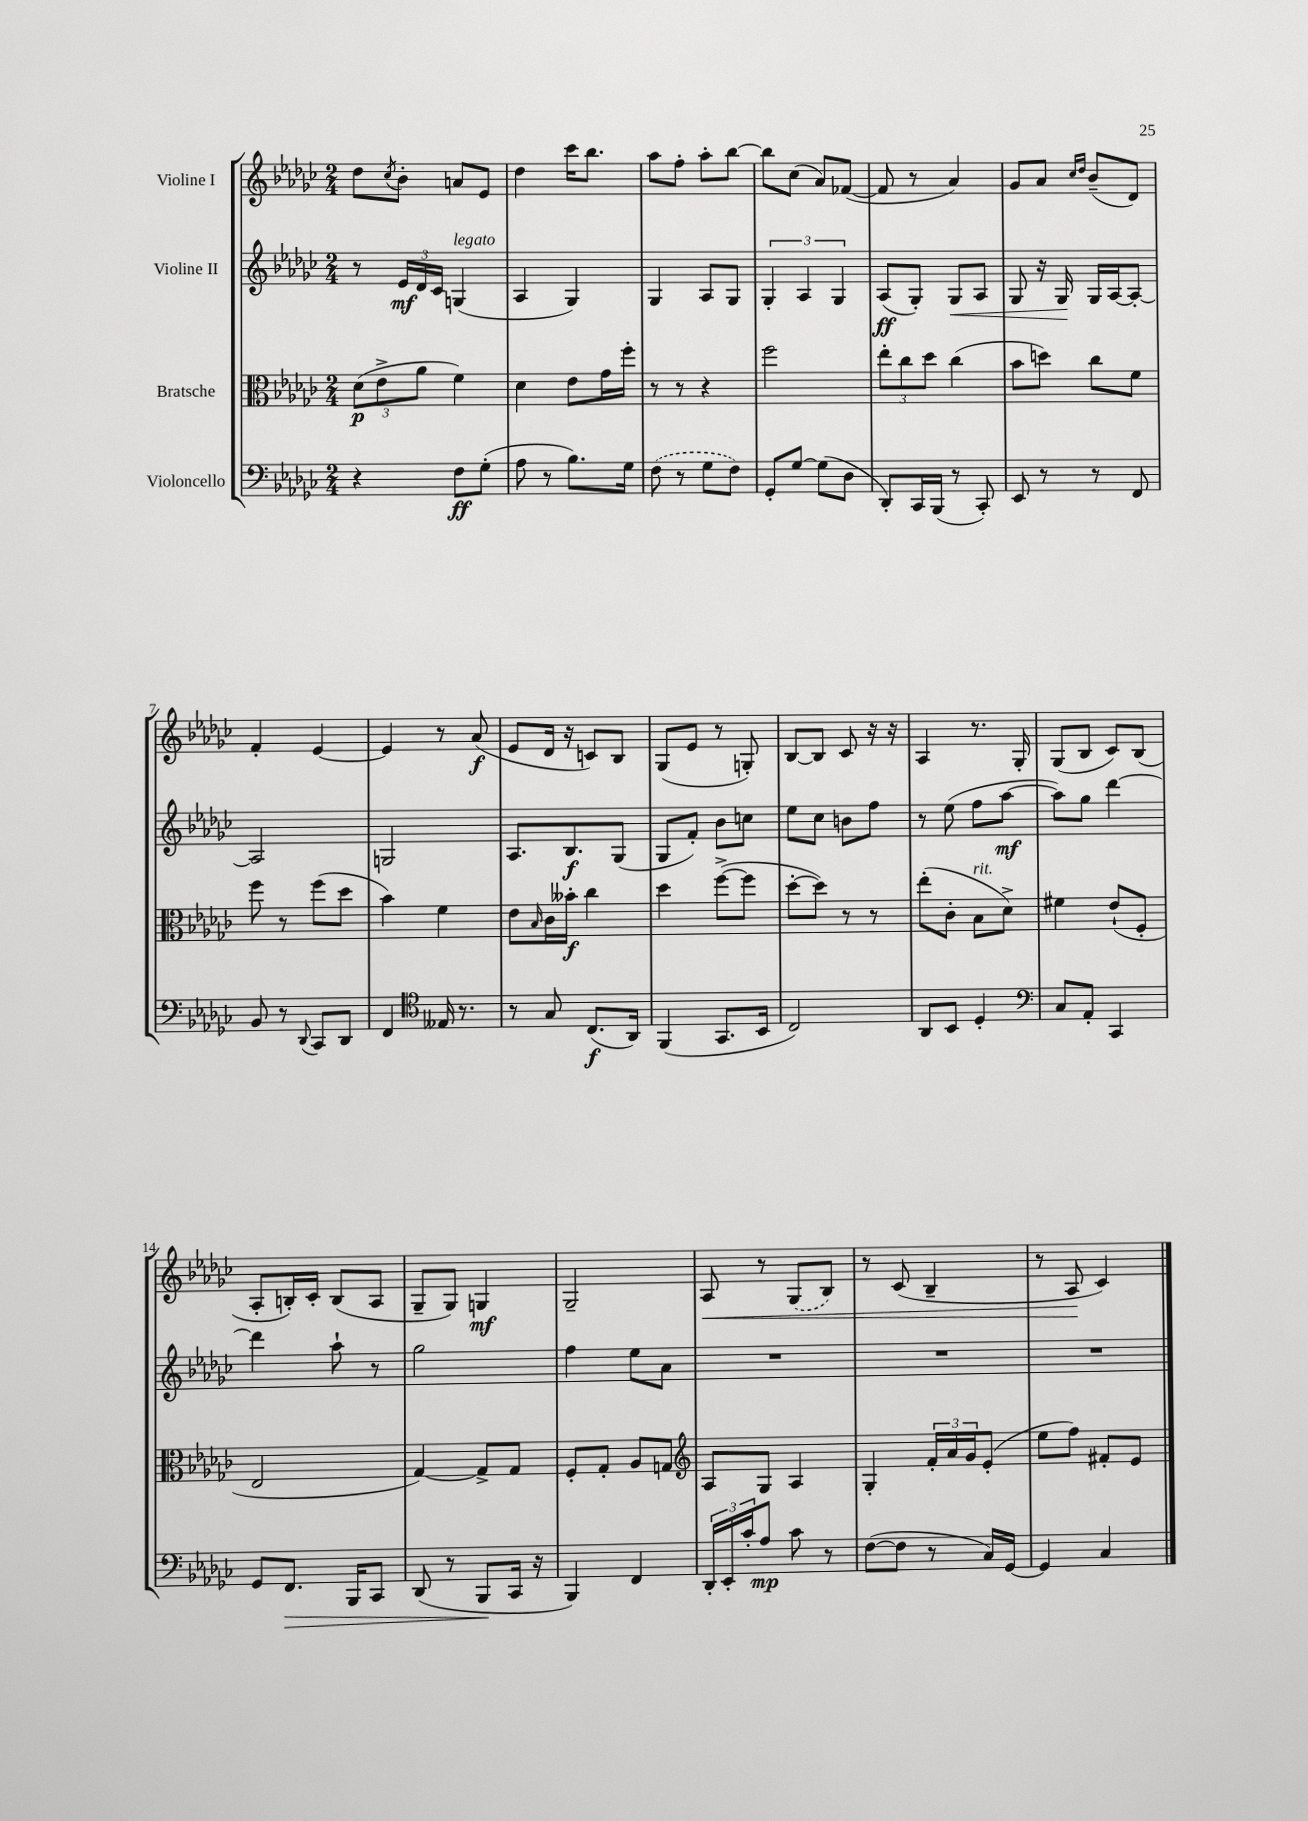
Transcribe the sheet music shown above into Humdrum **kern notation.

**kern	**kern	**kern	**kern
*staff4	*staff3	*staff2	*staff1
*clefF4	*clefC3	*clefG2	*clefG2
*k[b-e-a-d-g-c-]	*k[b-e-a-d-g-c-]	*k[b-e-a-d-g-c-]	*k[b-e-a-d-g-c-]
*M2/4	*M2/4	*M2/4	*M2/4
4r	(12d-\L	8r	8dd-\L
.	12e-^\	.	.
.	.	.	8qcc-/
.	.	24e-/LL	8b-'\J
.	12a-\J	24d-/	.
.	.	24c-/JJ	.
8F\L	4f\)	(4G/	8a/L
(8G-'\J	.	.	8e-/J
=	=	=	=
8A-\	4d-\	4A-/	4dd-\
8r	.	.	.
8.B-\L)	8e-\L	4G-/)	16ccc-\LK
.	.	.	8.bb-\J
.	16g-\L	.	.
16G-\Jk	16ff'\JJ	.	.
=	=	=	=
(8F\	8r	4G-/	8aa-\L
8r	8r	.	8ff'\J
8G-\L	4r	8A-/L	8aa-'\L
8F\J)	.	8G-/J	[8bb-\J
=	=	=	=
8GG-'/L	2ff\	6G-'/	8bb-\]L
[8G-/J	.	.	(8cc-\J
.	.	6A-/	.
(8G-\]L	.	.	8a-/L)
.	.	6G-/	.
8D-\J	.	.	([8f-/J
=	=	=	=
8DD-'/L)	12ee-'\L	(8A-/L	8f-/]
.	12cc-\	.	.
16CC-/L	.	8G-'/J)	8r
.	12dd-\J	.	.
(16BBB-/JJ	.	.	.
8r	(4cc-\	8G-/L	4a-/)
8CC-'/)	.	8A-/J	.
=	=	=	=
8EE-/	8b-\L	8G-/	8g-/L
8r	8dd\J)	16r	8a-/J
.	.	16G-/	.
.	.	.	16qqcc-/LL
.	.	.	16qqdd-/JJ
8r	8cc-\L	16G-/LL	(8b-~/L
.	.	[16A-/J	.
8FF/	8f\J	8A-'/_J	8d-/J)
=	=	=	=
8BB-/	8ff\	2A-/]	4f'/
8r	8r	.	.
8qqDD-/	.	.	.
8CC-/L	(8ff\L	.	[4e-/
8DD-/J	8dd-\J	.	.
=	=	=	=
4FF/	4b-\)	2G/	4e-/]
*clefC4	*	*	*
16E--/	4f\	.	8r
8.r	.	.	.
.	.	.	(8a-/
=	=	=	=
8r	8e-\L	8.A-/L	8e-/L
.	16qqB-/	.	.
8G-/	16c-\L	.	16d-/Jk
.	16b--'\JJ	8.B-/	16r
(8.C-/L	4cc-\	.	8c/L)
.	.	(8G-/J	8B-/J
16AA-/Jk)	.	.	.
=	=	=	=
(4FF/	4dd-\	8G-/L	(8G-/L
.	.	8f'/J)	8e-/J
8.GG-/L	([8ff^\L	8b-\L	8r
.	8ff\]J	8cc\J	8G'/)
16BB-/Jk	.	.	.
=	=	=	=
2C-/)	[8dd-'\L	8ee-\L	[8B-/L
.	8dd-\]J)	8cc-\J	8B-/]J
.	8r	8b\L	8c-/
.	8r	8ff\J	16r
.	.	.	16r
=	=	=	=
8AA-/L	(8ee-'\L	8r	4A-/
8BB-/J	8c-'\J	(8ee-\	.
4D-'/	8B-\L	8ff\L	8.r
.	8d-^\J)	[8aa-\J	.
.	.	.	16G-'/
=	=	=	=
*clefF4	*	*	*
8C-/L	4f#\	8aa-\]L)	(8G-/L
8AA-'/J	.	8gg-\J	8B-/J
4CC-/	(8e-`/L	[4ddd-\	8c-/L)
.	8F'/J	.	(8B-/J
=	=	=	=
8GG-/L	2E-/	4ddd-\]	8A-'/L
8.FF/J	.	.	16B'/L)
.	.	.	16c-'/JJ
.	.	8aa-`\	(8B/L
16BBB-/LK	.	.	.
8CC-/J	.	8r	8A-/J
=	=	=	=
(8DD-/	[4G-/)	2gg-\	8G-~/L
8r	.	.	8G-/J)
8BBB-/L	8G-^/]L	.	4G/
16CC-/Jk	8G-/J	.	.
16r	.	.	.
=	=	=	=
4BBB-/)	8F'/L	4ff\	2G-~/
.	8G-'/J	.	.
4FF/	8A-/L	8ee-\L	.
.	8G/J	8a-\J	.
=	=	=	=
*	*clefG2	*	*
24DD-'/LL	8A-/L	2r	8A-/
24EE-'/	.	.	.
24c-'/J	.	.	.
8A-/J	8G-/J	.	8r
8c-\	4A-/	.	(8G-/L
8r	.	.	8B-/J)
=	=	=	=
([8F\L	4G-'/	2r	8r
8F\]J	.	.	(8c-/
8r	24f'/LL	.	4B-~/
.	24a-/	.	.
.	24g-/J	.	.
16C-/LL)	(8e-'/J	.	.
[16GG-/JJ	.	.	.
=	=	=	=
4GG-/]	8ee-\L	2r	8r
.	8ff\J)	.	8A-/
4C-/	8f#'/L	.	4c-/)
.	8e-/J	.	.
==	==	==	==
*-	*-	*-	*-
